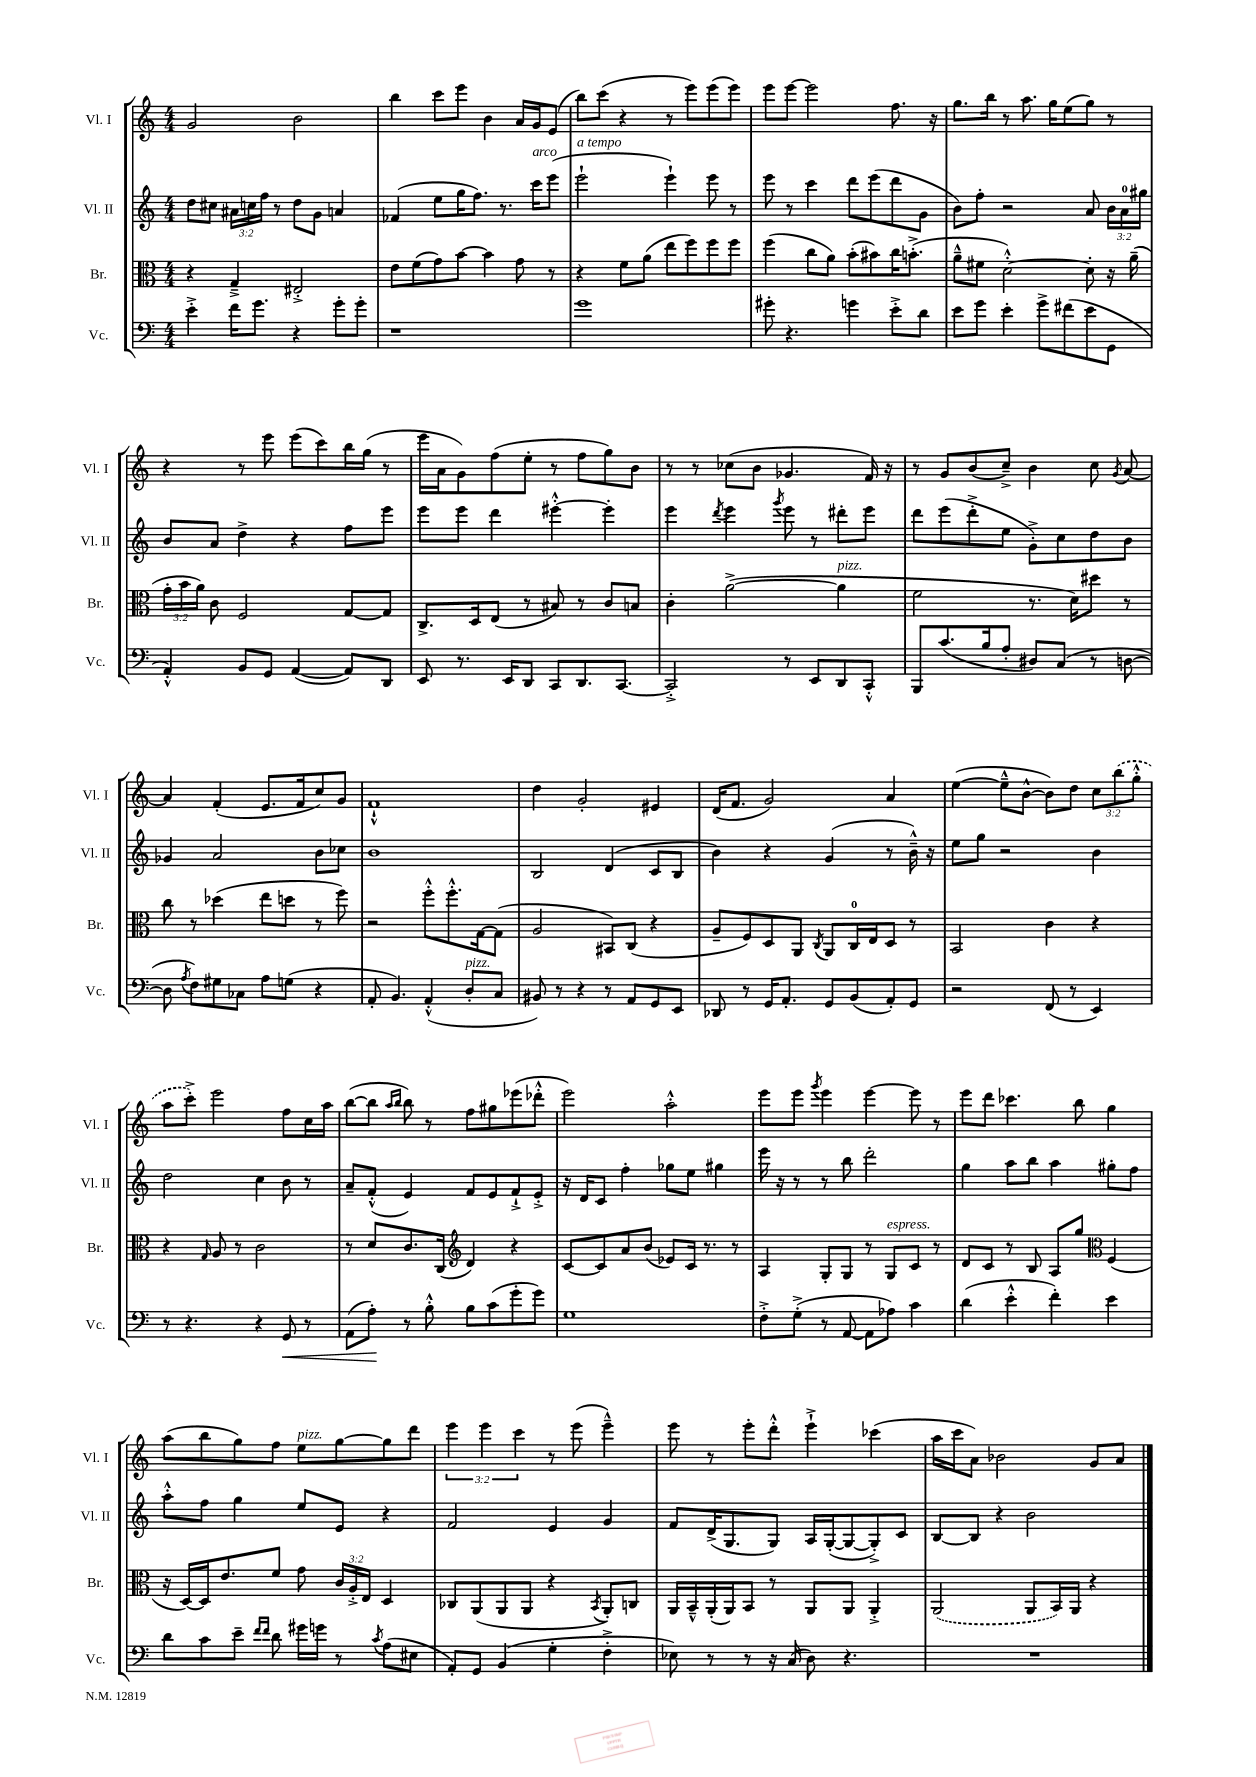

**kern	**kern	**kern	**kern
*staff4	*staff3	*staff2	*staff1
*clefF4	*clefC3	*clefG2	*clefG2
*k[]	*k[]	*k[]	*k[]
*M4/4	*M4/4	*M4/4	*M4/4
4e'^\	4r	8dd\L	2g/
.	.	8cc#\J	.
16f\LK	4G~^/	24a#\LL	.
.	.	24cc\	.
8.g\J	.	.	.
.	.	24ff\JJ	.
.	.	8r	.
4r	2E#'^/	8dd\L	2b\
.	.	8g\J	.
8g'\L	.	4a/	.
8g'\J	.	.	.
=	=	=	=
1r	8e\L	(4f-/	4bb\
.	(8f\	.	.
.	8g\)	8ee\L	8ccc\L
.	[8b\J	16gg\K	8eee\J
.	.	8.ff\J)	.
.	4b\]	.	4b\
.	.	8.r	.
.	8g\	.	16a/LL
.	.	16ccc\LK	16g/J
.	8r	(8eee\J	(8e/J
=	=	=	=
1g	4r	2eee`\	8bb\L)
.	.	.	(8ccc\J
.	8f\L	.	4r
.	(8a\J	.	.
.	8ee\L	4eee`\)	8r
.	8ff\)	.	8eee\L)
.	8ff\	8eee\	(8eee\
.	8ff\J	8r	8eee\J)
=	=	=	=
8g#'\	(4ff\	8eee\	8eee\L
4.r	.	8r	[8eee\J
.	8cc\L	4ccc\	2eee\]
.	8a\J)	.	.
4g\	(8b'\L	8ddd\L	.
.	8b#\)	(8eee\	.
8e'^\L	16cc\K	8ddd\	8.ff\
.	(8.b'^\J	.	.
8d\J	.	8g\J	.
.	.	.	16r
=	=	=	=
8e\L	8a~^^\L	8b\L)	8.gg\L
8g\J	8f#\J	8ff'\J	.
.	.	.	16bb\Jk
4e'\	[2d'^^\)	2r	8r
.	.	.	8.aa\
8g^\L	.	.	.
.	.	.	16gg\LK
(8f#\	.	.	(8ee\
8e\	8d'\]	8a/	8gg\J)
8GG\J	16r	24b\LL	8r
.	.	24a\	.
.	(16a~\	.	.
.	.	24gg#\JJ	.
=	=	=	=
4AA'^^/)	24g'\LL	8b/L	4r
.	24b\	.	.
.	24a\JJ)	.	.
.	8c\	8a/J	.
8BB/L	2F/	4dd^\	8r
8GG/J	.	.	8eee\
([4AA/	.	4r	(8eee\L
.	.	.	8ccc\)
8AA/]L)	[8G/L	8ff\L	16bb\L
.	.	.	(16gg\JJ
8DD/J	8G/]J	8eee\J	8r
=	=	=	=
8EE/	8.C^/L	8eee\L	16eee\LL
.	.	.	16a\J
8.r	.	8eee\J	8g\)
.	16D/k	.	.
.	(8E/J	4ddd\	(8ff\
16EE/LK	.	.	.
8DD/J	8r	.	8ee'\J
8CC/L	8B#/)	[4eee#'^^\	8r
8.DD/	8r	.	8ff\L
.	8c/L	4eee#'\]	8gg\)
[8.CC/J	.	.	.
.	8B/J	.	8b\J
=	=	=	=
2CC'^/]	4c'\	4eee\	8r
.	.	.	8r
.	.	8qddd/	.
.	([2a^\	4eee\	(8cc-\L
.	.	.	8b\J
.	.	8qggg/	.
8r	.	8eee\	4.g-/
8EE/L	.	8r	.
8DD/	4a\]	8ddd#'\L	.
8CC'^^/J	.	8eee\J	16f/)
.	.	.	16r
=	=	=	=
8BBB/L	2f\	8ddd\L	8r
(8.c/	.	(8eee\	8g/L
.	.	8ddd'^\	(8b/
16B/k	.	.	.
8A'/J	.	8ee\J	8cc~^/J)
8D#/L)	8.r	8g'^\L)	4b\
(8C/J	.	8cc\	.
.	16d\LK)	.	.
8r	8dd#\J	8dd\	8cc\
.	.	.	8qg/
[8D\	8r	8b\J	[8a/
=	=	=	=
8D\]	8cc\	4g-/	4a/]
8qA/	.	.	.
8F\L)	8r	.	.
8G#\	(4dd-\	2a/	(4f'/
8C-\J	.	.	.
8A\L	8ee\L	.	8.e/L
(8G\J	8dd\J	.	.
.	.	.	16f/k
4r	8r	8b\L	8cc/)
.	8ff\)	8cc-\J	8g/J
=	=	=	=
8AA'/	2r	1b	1f`^^
4.BB/)	.	.	.
(4AA'^^/	8ff'^^\L	.	.
.	8.ff'^^\	.	.
8D'/L	.	.	.
.	[16G\k	.	.
8C/J	(8G\]J	.	.
=	=	=	=
8BB#/)	2A/	2B/	4dd\
8r	.	.	.
4r	.	.	2g'/
8r	8BB#/L)	(4d/	.
8AA/L	(8C/J	.	.
8GG/	4r	8c/L	4e#/
8EE/J	.	8B/J	.
=	=	=	=
8DD-/	8A~/L	4b\)	(16d/LK
.	.	.	8.f/J
8r	8F/)	.	.
16GG/LK	8D/	4r	2g/)
8.AA'/J	.	.	.
.	8AA/J	.	.
.	8qC/	.	.
8GG/L	8AA/L	(4g/	.
(8BB/	16C/L	.	.
.	16E/J	.	.
8AA'/)	8D/J	8r	4a/
8GG/J	8r	16b~^^\)	.
.	.	16r	.
=	=	=	=
2r	2BB/	8ee\L	([4ee\
.	.	8gg\J	.
.	.	2r	8ee~^^\]L
.	.	.	[8b^^\J
(8FF/	4c\	.	8b\]L)
8r	.	.	8dd\J
4EE/)	4r	4b\	12cc\L
.	.	.	(12bb\
.	.	.	12gg'^^\J
=	=	=	=
8r	4r	2dd\	8aa\L
4.r	.	.	8ccc'^\J)
.	16qqG/	.	.
.	8A/	.	2eee\
.	8r	.	.
4r	2c\	4cc\	.
8GG/	.	8b\	8ff\L
8r	.	8r	16cc\L
.	.	.	16aa\JJ
=	=	=	=
(8AA\L	8r	8a~/L	([8bb\L
8A'\J)	8d/L	(8f'^^/J	8bb\]J
.	.	.	16qqaa/LL
.	.	.	16qqbb/JJ
8r	8.c/	4e/)	8bb\)
8B'^^\	.	.	8r
.	(16C/Jk	.	.
*	*clefG2	*	*
8B\L	4d/)	8f/L	8ff\L
(8c\	.	8e/	8gg#\
8g'\	4r	8f`^/	(8eee-\
8g\J)	.	8e'^/J	8ddd-'^^\J
=	=	=	=
1G	[8c/L	16r	2eee\)
.	.	16d/LK	.
.	8c/]	8c/J	.
.	8a/	4ff'\	.
.	(8b/J	.	.
.	8e-/L)	8gg-\L	2aa'^^\
.	16c/Jk	8ee\J	.
.	8.r	.	.
.	.	4gg#\	.
.	8r	.	.
=	=	=	=
8F'^\L	4A/	16eee\	8eee\L
.	.	16r	.
(8G'^\J	.	8r	8eee\J
.	.	.	8qggg/
8r	8G'/L	8r	4eee\
[8AA/	8G/J	8bb\	.
8AA\]L	8r	2ddd'\	[4eee\
8A-\J)	8G/L	.	.
4c\	8c/J	.	8eee\]
.	8r	.	8r
=	=	=	=
(4d\	8d/L	4gg\	8eee\L
.	8c/J	.	8ddd\J
4e'^^\	8r	8aa\L	4.ccc-\
.	8B/	8bb\J	.
4f'\)	8A/L	4aa\	.
.	8gg/J	.	8bb\
*	*clefC3	*	*
4e\	(4F/	8gg#'\L	4gg\
.	.	8ff\J	.
=	=	=	=
8d\L	16r	8aa'^^\L	(8aa\L
.	[16D/LL)	.	.
8c\	16D/]J	8ff\J	8bb\
.	8.e/	.	.
8e~\J	.	4gg\	8gg\)
16qqf/LL	.	.	.
16qqf/JJ	.	.	.
8d\	8f/J	.	8ff\J
16g#\LL	8g\	8ee/L	8ee\L
16g\JJ	.	.	.
8r	24c/LL	8e/J	[8gg\
.	24A'^/	.	.
.	24E/JJ	.	.
8qc/	.	.	.
(8A\L	4D/	4r	8gg\]
8E#\J	.	.	8ddd\J
=	=	=	=
8AA'/L)	8C-/L	2f/	6eee\
8GG/J	(8AA/	.	.
.	.	.	6eee\
(4BB/	8AA/	.	.
.	.	.	6ccc\
.	8AA/J	.	.
4G'\	4r	4e/	8r
.	.	.	(8eee\
.	8qBB/	.	.
4F'^\	8AA'/L)	4g/	4eee~^^\)
.	8C/J	.	.
=	=	=	=
8E-\)	16AA/LL	8f/L	8eee\
.	16BB~^^/	.	.
8r	(16AA'/	(16d^/K	8r
.	16AA/J)	8.G/	.
8r	8BB/J	.	8eee'\L
16r	8r	8G/J)	8ddd'^^\J
(16C/	.	.	.
8D\)	8AA/L	16A/LL	4eee`^\
.	.	([16G'/J	.
4.r	8AA/J	8G/_	.
.	4AA'^/	8G'^/])	(4ccc-\
.	.	8c/J	.
=	=	=	=
1r	(2AA/	[8B/L	16aa\LL
.	.	.	16ccc\J
.	.	8B/]J	8a\J)
.	.	4r	2b-\
.	8AA/L	2b\	.
.	16BB/L)	.	.
.	16AA/JJ	.	.
.	4r	.	8g/L
.	.	.	8a/J
==	==	==	==
*-	*-	*-	*-
